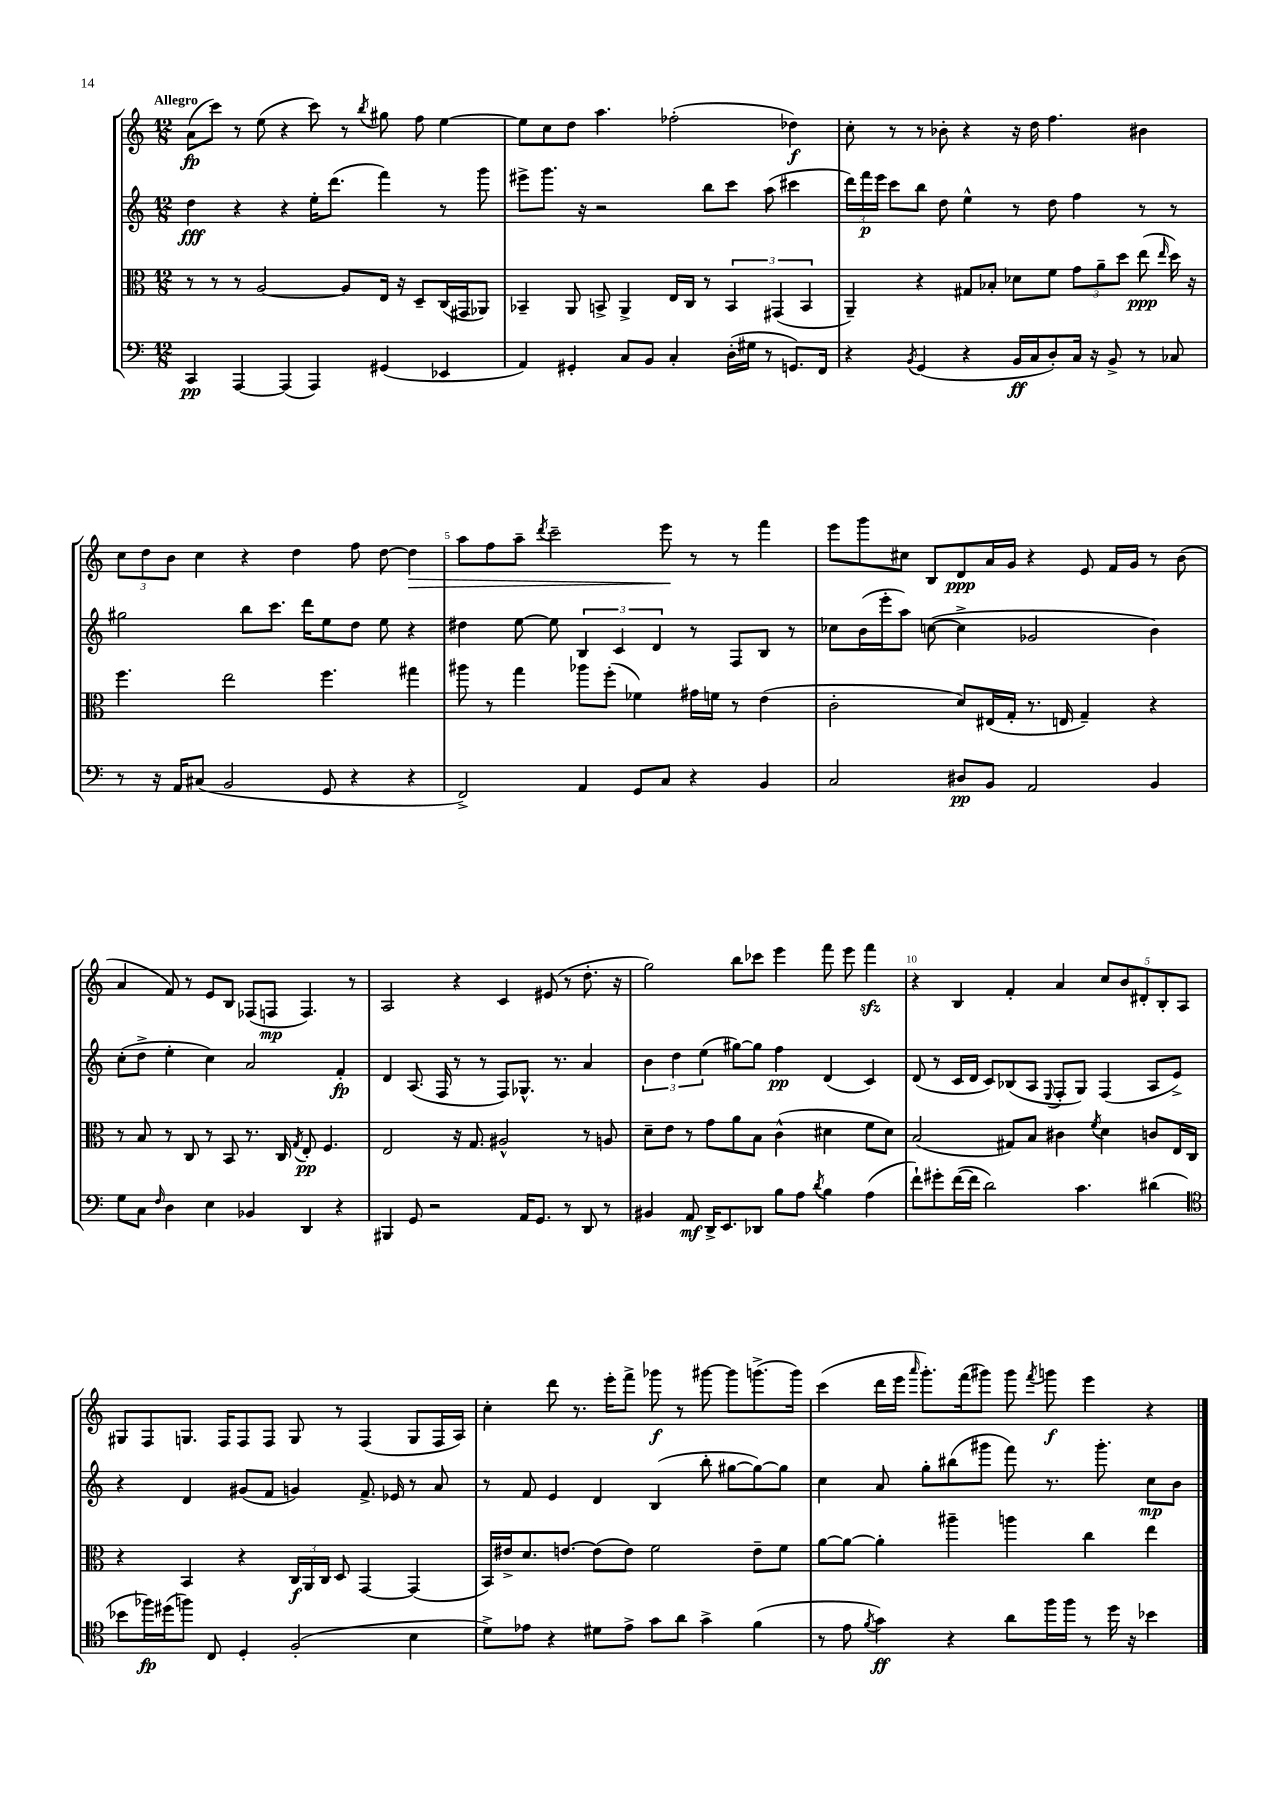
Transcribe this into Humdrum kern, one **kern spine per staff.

**kern	**kern	**kern	**kern
*staff4	*staff3	*staff2	*staff1
*clefF4	*clefC3	*clefG2	*clefG2
*k[]	*k[]	*k[]	*k[]
*M12/8	*M12/8	*M12/8	*M12/8
4CC	8r	4dd	(8a
.	8r	.	8ccc)
[4AAA	8r	4r	8r
.	[2A	.	(8ee
(4AAA]	.	4r	4r
4AAA)	.	16ee'	8ccc)
.	.	(8.ddd	.
.	8A]	.	8r
.	.	.	8qbb
(4GG#	16E	4fff)	8gg#
.	16r	.	.
.	8D~	.	8ff
4EE-	(16C	8r	[4ee
.	16GG#	.	.
.	8AA-)	8ggg	.
=	=	=	=
4AA)	4BB-~	8eee#^	8ee]
.	.	8.ggg	8cc
4GG#'	8AA	.	8dd
.	.	16r	.
.	8BB^	2r	4.aa
8C	4AA^	.	.
8BB	.	.	.
4C'	16E	.	(2ff-'
.	16C	.	.
.	8r	8bb	.
(16D'	6BB	8ccc	.
16G#	.	.	.
8r	.	(8aa	.
.	(6GG#	.	.
8.GG)	.	4ccc#	4dd-)
.	6BB	.	.
16FF	.	.	.
=	=	=	=
4r	4AA~)	24ddd)	8cc'
.	.	24fff	.
.	.	24eee	.
.	.	8ccc	8r
8qBB	.	.	.
(4GG	4r	8bb	8r
.	.	8dd	8b-'
4r	8G#	4ee^^	4r
.	8B-'	.	.
16BB	8d-	8r	16r
16C	.	.	16dd
8D')	8f	8dd	4.ff
16C	12g	4ff	.
16r	.	.	.
.	12a~	.	.
8BB^	.	.	.
.	12dd	.	.
8r	(8ee	8r	4b#
.	16qqee	.	.
8C-	16dd)	8r	.
.	16r	.	.
=	=	=	=
8r	4.ff	2gg#	12cc
.	.	.	12dd
16r	.	.	.
.	.	.	12b
16AA	.	.	.
(8C#	.	.	4cc
2BB	2ee	.	.
.	.	8bb	4r
.	.	8.ccc	.
.	.	.	4dd
.	.	16ddd	.
8GG	4.ff	8ee	.
4r	.	8dd	8ff
.	.	8ee	[8dd
4r	4gg#	4r	4dd]
=	=	=	=
2FF^)	8aa#	4dd#	8aa
.	8r	.	8ff
.	4gg	[8ee	8aa~
.	.	.	8qddd
.	.	8ee]	2ccc~
4AA	8aa-	6B	.
.	(8ff'	.	.
.	.	6c	.
8GG	4f-)	.	.
.	.	6d	.
8C	.	.	8eee
4r	16g#	8r	8r
.	16f	.	.
.	8r	8F	8r
4BB	(4e	8B	4fff
.	.	8r	.
=	=	=	=
2C	2c'	8cc-	8eee
.	.	(16b	8ggg
.	.	16eee'	.
.	.	8aa)	8cc#
.	.	([8cc	8B
8D#	8d)	4cc^]	8d
8BB	(16E#	.	16a
.	16G'	.	16g
2AA	8.r	2g-	4r
.	16E	.	.
.	4G~)	.	8e
.	.	.	16f
.	.	.	16g
4BB	4r	4b)	8r
.	.	.	(8b
=	=	=	=
8G	8r	(8cc'	4a
8C	8B	8dd^	.
16qqF	.	.	.
4D	8r	4ee'	8f)
.	8C	.	8r
4E	8r	4cc)	8e
.	8BB	.	8B
4BB-	8.r	2a	(8F-
.	.	.	8F
.	16C	.	.
.	8qG	.	.
4DD	8E'	.	4.F)
.	4.F	.	.
4r	.	4f'	.
.	.	.	8r
=	=	=	=
4BBB#	2E	4d	2A
8GG	.	(8.A	.
2r	.	.	.
.	.	16F	.
.	16r	8r	4r
.	8.G	.	.
.	.	8r	.
.	2A#^^	8F)	4c
16AA	.	8.G-^^	.
8.GG	.	.	.
.	.	.	(8e#
.	.	8.r	.
8r	.	.	8r
8DD	8r	4a	8.dd'
8r	8A	.	.
.	.	.	16r
=	=	=	=
4BB#	8d~	6b	2gg)
.	8e	.	.
.	.	6dd	.
8AA	8r	.	.
.	.	(6ee	.
16DD^	8g	.	.
8.EE	.	.	.
.	8a	[8gg#)	8bb
8DD-	8B	8gg#]	8ccc-
8B	(4c^^	4ff	4eee
8A	.	.	.
8qd	.	.	.
4B	4d#	(4d	8fff
.	.	.	8eee
(4A	8f	4c)	4fff
.	8d#)	.	.
=	=	=	=
8f`)	(2B	(8d	4r
8g#'	.	8r	.
([16f	.	16c	4B
16f]	.	16d	.
2d)	.	8c)	.
.	8G#)	(8B-	4f'
.	8B	8A	.
.	.	8qqE	.
.	4c#	8F'	4a
4.c	.	8G)	.
.	8qf	.	.
.	4d	(4F	10cc
.	.	.	10b
.	.	.	10d#'
(4d#	8c	8A	.
.	.	.	10B'
.	16E	8e^)	.
.	.	.	10A
.	16C	.	.
=	=	=	=
*clefC4	*	*	*
8b-	4r	4r	8G#
16ff-)	.	.	8F
(16dd#	.	.	.
8ff)	4BB	4d	8.G
8C	.	.	.
.	.	.	16F
4D'	4r	(8g#	8F
.	.	8f	8F
(2F'	24C	4g)	8G
.	24AA	.	.
.	24C	.	.
.	8D	.	8r
.	[4GG	8.f^	(4F
.	.	16e-	.
4B	(4GG]	8r	8G
.	.	8a	16F
.	.	.	16A)
=	=	=	=
8d^)	16BB)	8r	4cc'
.	16e#^	.	.
8e-	8.d	8f	.
4r	.	4e	8ddd
.	[8.e	.	.
.	.	.	8.r
8d#	(8e]	4d	.
.	.	.	16eee'
8e-^	8e)	.	8fff^
8g	2f	(4B	8ggg-
8a	.	.	8r
4g^	.	8bb'	[8ggg#
.	.	[8gg#	8ggg#]
(4f	8e~	8gg#_)	(8.ggg^
.	8f	8gg#]	.
.	.	.	16ggg)
=	=	=	=
8r	[8a	4cc	(4ccc
8e	8a_	.	.
8qf	.	.	.
4g)	4a']	8a	16ddd
.	.	.	16eee
.	.	.	16qqaaa
.	.	8gg'	8.ggg')
4r	4aa#~	(8bb#	.
.	.	.	(16fff
.	.	8ggg#	8ggg#)
8a	4aa	8fff)	8ggg#
.	.	.	8qfff
16ff	.	8.r	8ggg
16ff	.	.	.
8r	4cc	.	4eee
.	.	8.ggg#'	.
16dd	.	.	.
16r	.	.	.
4b-	4ee	8cc	4r
.	.	8b	.
==	==	==	==
*-	*-	*-	*-
